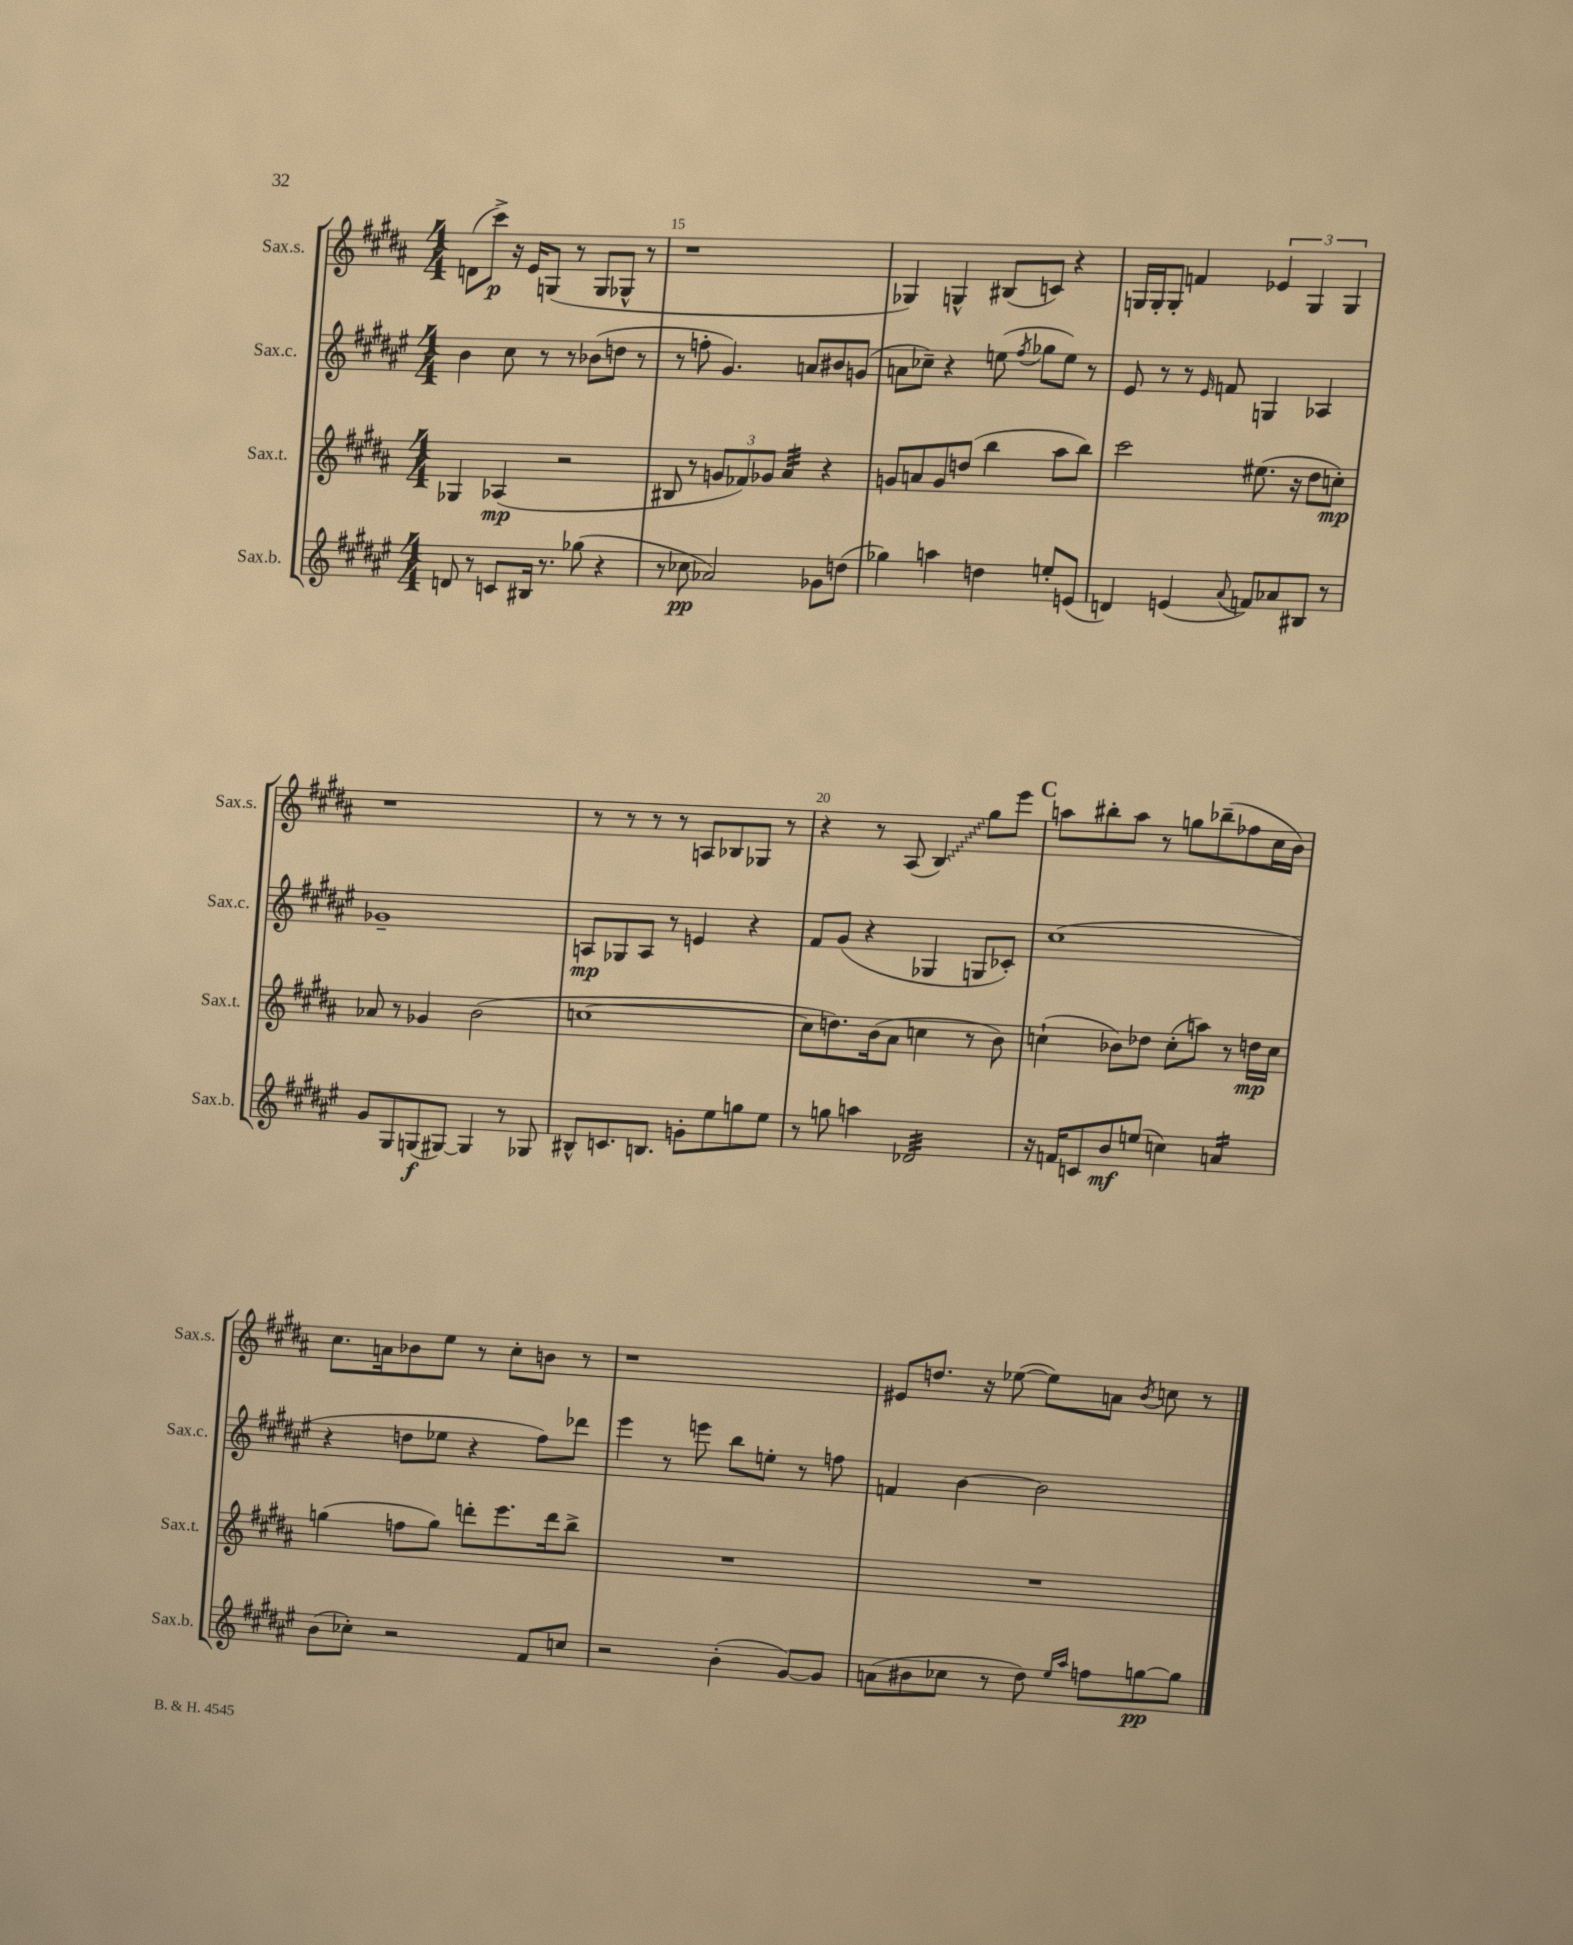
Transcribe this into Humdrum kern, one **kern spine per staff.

**kern	**kern	**kern	**kern
*staff4	*staff3	*staff2	*staff1
*clefG2	*clefG2	*clefG2	*clefG2
*k[f#c#g#d#a#e#]	*k[f#c#g#d#a#]	*k[f#c#g#d#a#e#]	*k[f#c#g#d#a#]
*M4/4	*M4/4	*M4/4	*M4/4
8d	4G-	4b	(8d
8r	.	.	8ccc#^)
8c	(4A-	8cc#	16r
.	.	.	16e
16B#	.	8r	(8G
8.r	.	.	.
.	2r	8r	8r
(8gg-	.	(8b-	8G
4r	.	8dd	8G-^^
.	.	8r	8r
=	=	=	=
8r	8B#	8r	1r
8cc-	8r	8ff'	.
2a-)	12g	4.g#)	.
.	12f-)	.	.
.	12g-	.	.
.	4a#	.	.
.	.	8a	.
8g-	4r	8b#	.
(8dd	.	(8g	.
=	=	=	=
4gg-)	8g	8a	4G-)
.	8a	8cc-~)	.
4aa	8g	4r	4G^^
.	(8dd	.	.
4dd	4bb	(8ee	(8B#
.	.	8qff#	.
.	.	8gg-	8c)
8ee'	8aa#	8ee)	4r
(8e	8bb)	8r	.
=	=	=	=
4d)	2ccc#	8e#	16G
.	.	.	16G'
.	.	8r	8G'
(4e	.	8r	4f
.	.	16qqe#	.
.	.	8f	.
8qqa#	.	.	.
8f)	(8.ee#	4G	6e-
8a-	.	.	.
.	.	.	6G
.	16r	.	.
8B#	8dd#	4A-	.
.	.	.	6G
8r	8cc')	.	.
=	=	=	=
8g#	8a-	1g-~	1r
8G#	8r	.	.
(8G	4g-	.	.
[8G#)	.	.	.
4G#]	(2b	.	.
8r	.	.	.
8G-	.	.	.
=	=	=	=
8B#^^	[1cc	8A	8r
8.c	.	8G-	8r
.	.	8A	8r
8.B	.	.	.
.	.	8r	8r
8g'	.	4e	8A
8ee#	.	.	8B-
8gg	.	4r	8G-
8ee#	.	.	8r
=	=	=	=
8r	8cc]	8f#	4r
8gg	8.dd)	(8g#	.
4aa	.	4r	8r
.	(16b	.	.
.	8a#	.	(8A#
2d-	4cc	4G-	4B)
.	8r	8G	8gg#
.	8b)	8c-')	8eee
=	=	=	=
16r	(4cc`	(1cc#	8aa
16f	.	.	.
8c	.	.	8bb#'
8b	8b-)	.	8aa
(8ee	8dd-	.	8r
4cc)	(8cc'	.	8gg
.	8aa)	.	(8bb-~
4a	8r	.	8ff-
.	16dd	.	16cc#
.	16cc	.	16b)
=	=	=	=
(8b	(4gg	4r	8.cc#
8cc-')	.	.	.
.	.	.	16a
2r	8ff	8dd	8b-
.	8gg)	8ee-	8ee
.	8ddd'	4r	8r
.	8.eee	.	8cc#'
8f#	.	8ff#)	8b
.	16ddd	.	.
8cc	8bb^	8ddd-	8r
=	=	=	=
2r	1r	4eee#	1r
.	.	8r	.
.	.	8eee	.
(4b'	.	8bb	.
.	.	8ee'	.
[8g#)	.	8r	.
8g#]	.	8ff	.
=	=	=	=
(8a	1r	4f	8e#
8b#	.	.	8.dd
8cc-	.	[4b	.
.	.	.	16r
8r	.	.	([8ee-
8dd#)	.	2b]	8ee-])
16qqee#	.	.	.
16qqaa#	.	.	.
8ff	.	.	8a
.	.	.	8qb
[8gg	.	.	8cc
8gg]	.	.	8r
==	==	==	==
*-	*-	*-	*-
